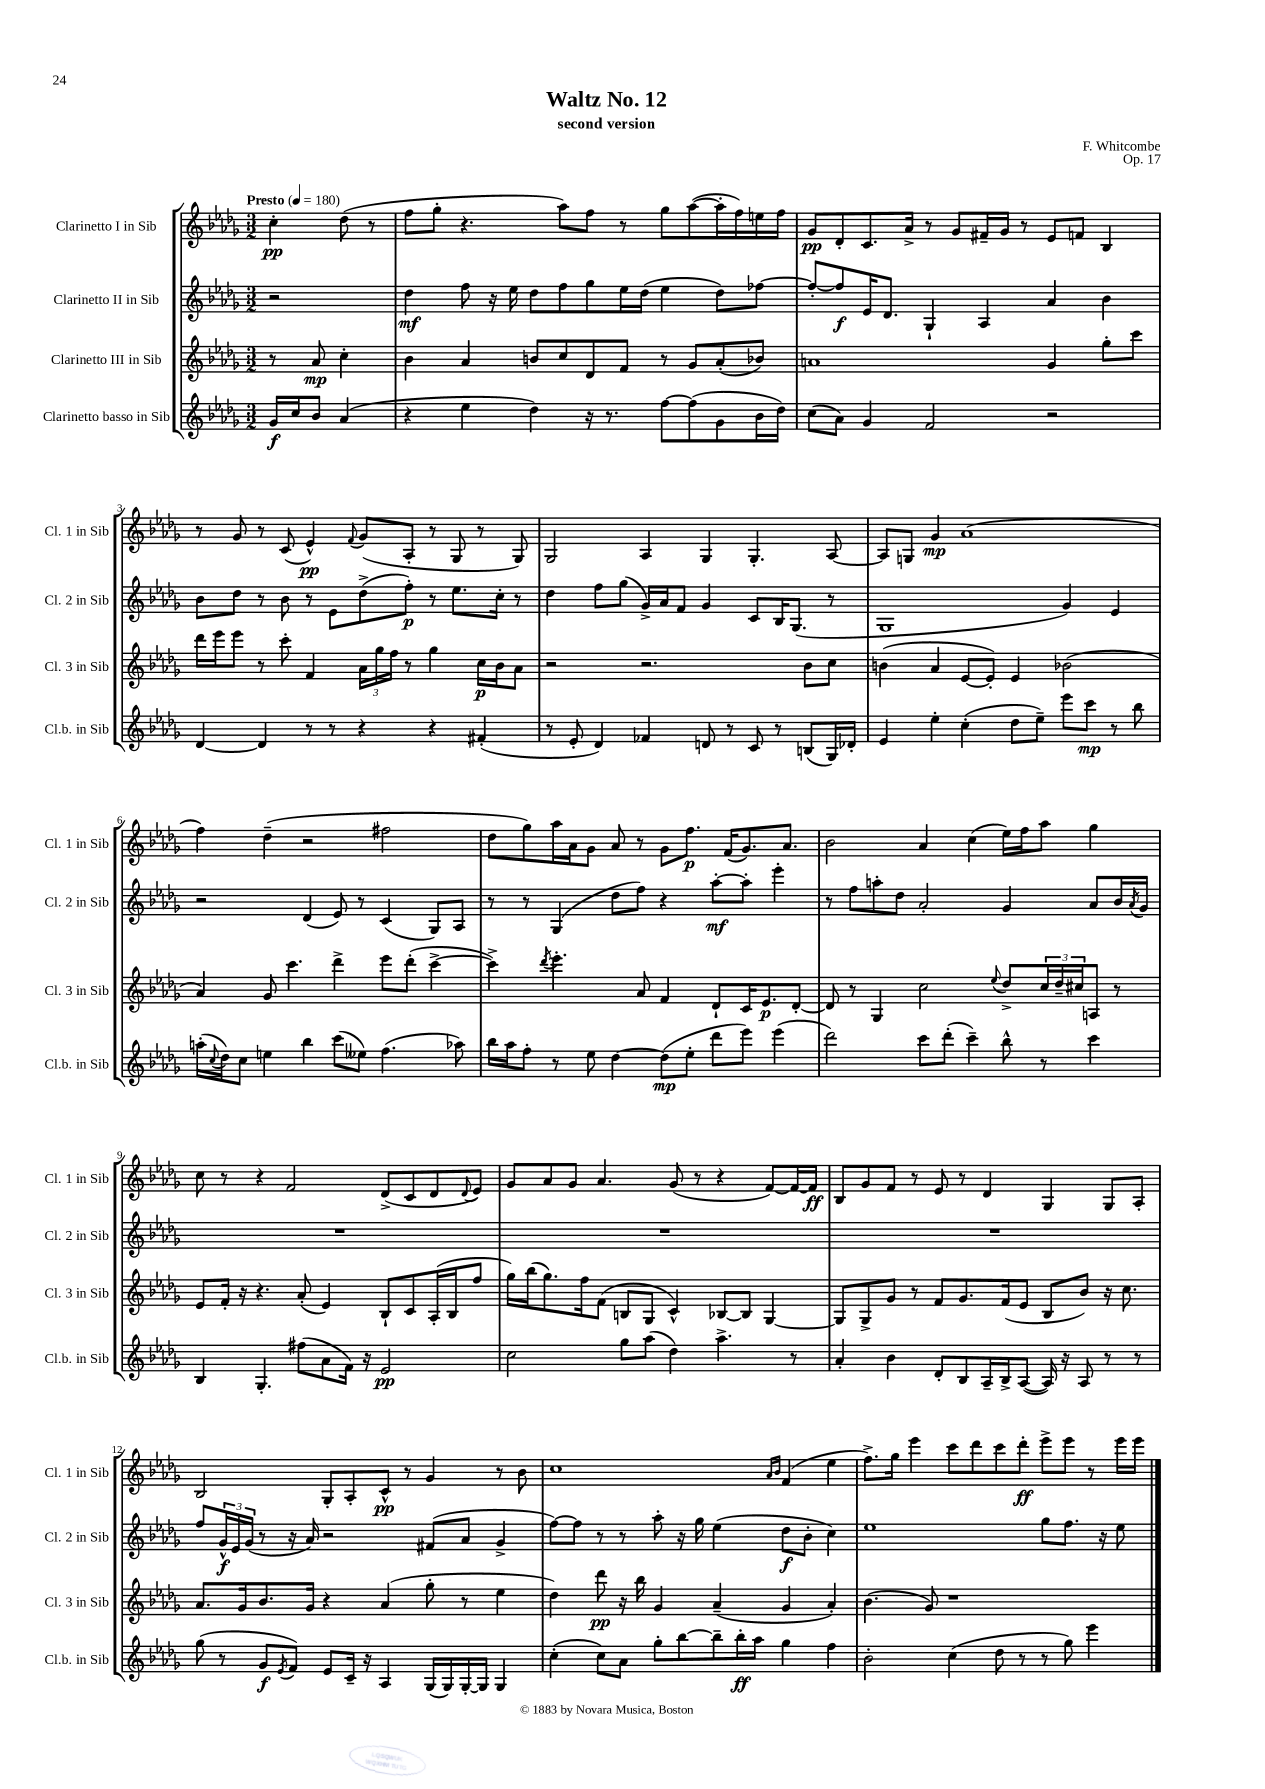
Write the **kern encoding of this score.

**kern	**kern	**kern	**kern
*staff4	*staff3	*staff2	*staff1
*clefG2	*clefG2	*clefG2	*clefG2
*k[b-e-a-d-g-]	*k[b-e-a-d-g-]	*k[b-e-a-d-g-]	*k[b-e-a-d-g-]
*M3/2	*M3/2	*M3/2	*M3/2
*MM180	*MM180	*MM180	*MM180
16g-	8r	2r	4cc'
16cc	.	.	.
8b-	8a-	.	.
(4a-	4cc'	.	(8dd-
.	.	.	8r
=	=	=	=
4r	4b-	4dd-	8ff
.	.	.	8gg-'
4ee-	4a-	8ff	4.r
.	.	16r	.
.	.	16ee-	.
4dd-)	8b	8dd-	.
.	8cc	8ff	8aa-)
16r	8d-	8gg-	8ff
8.r	.	.	.
.	8f	16ee-	8r
.	.	(16dd-	.
[8ff	8r	4ee-	8gg-
(8ff]	8g-	.	([8aa-
8g-	(8a-'	8dd-)	16aa-']
.	.	.	16ff)
16b-	8b-)	[8ff-	16ee
16dd-)	.	.	16ff
=	=	=	=
(8cc	1a	8ff-'_	8g-
8a-)	.	8ff-]	8d-'
4g-	.	16e-	8.c
.	.	8.d-	.
.	.	.	16a-^
2f	.	4G-`	8r
.	.	.	8g-
.	.	4A-	16f#~
.	.	.	16g-
.	.	.	8r
2r	4g-	4a-	8e-
.	.	.	8f
.	8gg-'	4b-	4B-
.	8ccc	.	.
=	=	=	=
[4d-	16ddd-	8b-	8r
.	16eee-	.	.
.	8eee-	8dd-	8g-
4d-]	8r	8r	8r
.	8ccc'	8b-	(8c
8r	4f	8r	4e-^^)
8r	.	8e-	.
.	.	.	8qqf
4r	24a-	(8dd-^	(8g-
.	24gg-	.	.
.	24ff	.	.
.	8r	8ff')	8A-'
4r	4gg-	8r	8r
.	.	8.ee-	8G-
(4f#'	16cc	.	8r
.	16b-	16cc'	.
.	8a-	8r	8G-)
=	=	=	=
8r	2r	4dd-	2G-
8e-'	.	.	.
4d-)	.	8ff	.
.	.	(8gg-	.
4f-	2.r	16g-^)	4A-
.	.	16a-	.
.	.	8f	.
8d	.	4g-	4G-
8r	.	.	.
8c	.	8c	4.G-'
8r	.	16B-	.
.	.	(8.G-	.
(8B	8b-	.	.
16G-)	8cc	8r	[8A-
16d-'	.	.	.
=	=	=	=
4e-	(4b	1G-	8A-]
.	.	.	8G
4ee-'	4a-	.	4g-
(4cc'	[8e-	.	(1a-
.	8e-'])	.	.
8dd-	4e-	.	.
8ee-~)	.	.	.
8eee-	(2b-	4g-)	.
8ccc	.	.	.
8r	.	4e-	.
8bb-	.	.	.
=	=	=	=
(16aa'	4a-)	2r	4ff)
8qqcc	.	.	.
16dd-)	.	.	.
8cc	.	.	.
4ee	8g-	.	(4dd-~
.	4.ccc	.	.
4bb-	.	(4d-	2r
(8ccc	4ddd-^	8e-)	.
8ee--)	.	8r	.
(4.ff	8eee-	(4c	2ff#
.	(8ddd-'	.	.
.	[4ccc^	8G-)	.
8aa-)	.	8A-	.
=	=	=	=
16bb-	4ccc^])	8r	8dd-
16aa-	.	.	.
8ff'	.	8r	8gg-)
.	8qddd-	.	.
8r	4.eee-'	(4G-	16aa-
.	.	.	16a-
8ee-	.	.	8g-
[4dd-	.	8dd-	8a-
.	8a-	8ff)	8r
(8dd-]	4f	4r	8g-
8ee-'	.	.	8.ff
8ddd-	8d-`	[8aa-'	.
.	.	.	(16f
8eee-)	16c	8aa-']	8.g-)
.	8.e-	.	.
(4eee-	.	4eee-'	.
.	.	.	8.a-
.	[8d-'	.	.
=	=	=	=
2ddd-)	8d-]	8r	2b-
.	8r	8ff	.
.	4G-	8aa'	.
.	.	8dd-	.
8ccc	2cc	2a-'	4a-
(8ddd-'	.	.	.
4ccc~)	.	.	(4cc
.	8qqee-	.	.
8bb-^^	8dd-^	4g-	16ee-)
.	.	.	16ff
8r	24cc	.	8aa-
.	24dd-~	.	.
.	24cc#	.	.
4ccc	8A	8a-	4gg-
.	8r	16b-	.
.	.	8qa-	.
.	.	16g-	.
=	=	=	=
4B-	8e-	1.r	8cc
.	16f'	.	8r
.	16r	.	.
4.G-'	4.r	.	4r
.	.	.	2f
(8ff#	(8a-'	.	.
8a-	4e-)	.	.
16f)	.	.	.
16r	.	.	.
2e-	8B-`	.	(8d-^
.	8c	.	8c
.	(16A-'	.	8d-
.	16B-	.	.
.	.	.	8qqd-
.	8ff	.	8e-)
=	=	=	=
2cc	16gg-)	1.r	8g-
.	(16bb-	.	.
.	8.gg-)	.	8a-
.	.	.	8g-
.	16ff	.	.
.	(8f	.	4.a-
8gg-	8B	.	.
(8aa-	8G-	.	.
4dd-)	4c^^)	.	(8g-
.	.	.	8r
4.aa-^	[8B-	.	4r
.	8B-]	.	.
.	[4G-	.	[8f)
8r	.	.	16f_
.	.	.	16f]
=	=	=	=
4a-'	8G-]	1.r	8B-
.	8G-^	.	8g-
4b-	8g-	.	8f
.	8r	.	8r
8d-'	8f	.	8e-
8B-	8.g-	.	8r
16A-~	.	.	4d-
16B-^	(16f	.	.
([8A-	8e-	.	.
16A-])	8B-	.	4G-
16r	.	.	.
8A-	8b-)	.	.
8r	16r	.	8G-
.	8.cc	.	.
8r	.	.	8A-'
=	=	=	=
(8gg-	8.a-	8ff	2B-
8r	.	24g-^^	.
.	.	24e-	.
.	16g-	.	.
.	.	(24g-	.
8g-	8.b-	8r	.
8qe-	.	.	.
8f)	.	16r	.
.	16g-	16a-)	.
8e-	4r	2r	8G-'
16c~	.	.	8A-'
16r	.	.	.
4A-	(4a-	.	8c^^
.	.	.	8r
(16G-	8gg-'	(8f#	4g-
16G-)	.	.	.
[16G-'	8r	8a-	.
16G-]	.	.	.
4G-	4ee-	4g-^	8r
.	.	.	8b-
=	=	=	=
(4cc'	4dd-)	[8ff)	1cc
.	.	8ff]	.
8cc)	8ddd-	8r	.
8a-	16r	8r	.
.	16bb-	.	.
8gg-'	4g-	8aa-'	.
[8bb-	.	16r	.
.	.	16gg-	.
8bb-~]	(4a-~	(4ee-	.
16bb-'	.	.	.
16aa-	.	.	.
.	.	.	16qqa-
.	.	.	16qqb-
4gg-	4g-	8dd-	(4f
.	.	8b-'	.
4ff	4a-')	4cc)	4ee-
=	=	=	=
2b-'	(4.b-	1ee-	8.ff^)
.	.	.	16gg-
.	.	.	4eee-
.	8g-)	.	.
(4cc	1r	.	8ccc
.	.	.	8ddd-
8dd-	.	.	8ccc
8r	.	.	8ddd-'
8r	.	8gg-	8eee-^
8gg-)	.	8.ff	8eee-
4eee-	.	.	8r
.	.	16r	.
.	.	8ee-	16eee-
.	.	.	16eee-
==	==	==	==
*-	*-	*-	*-
